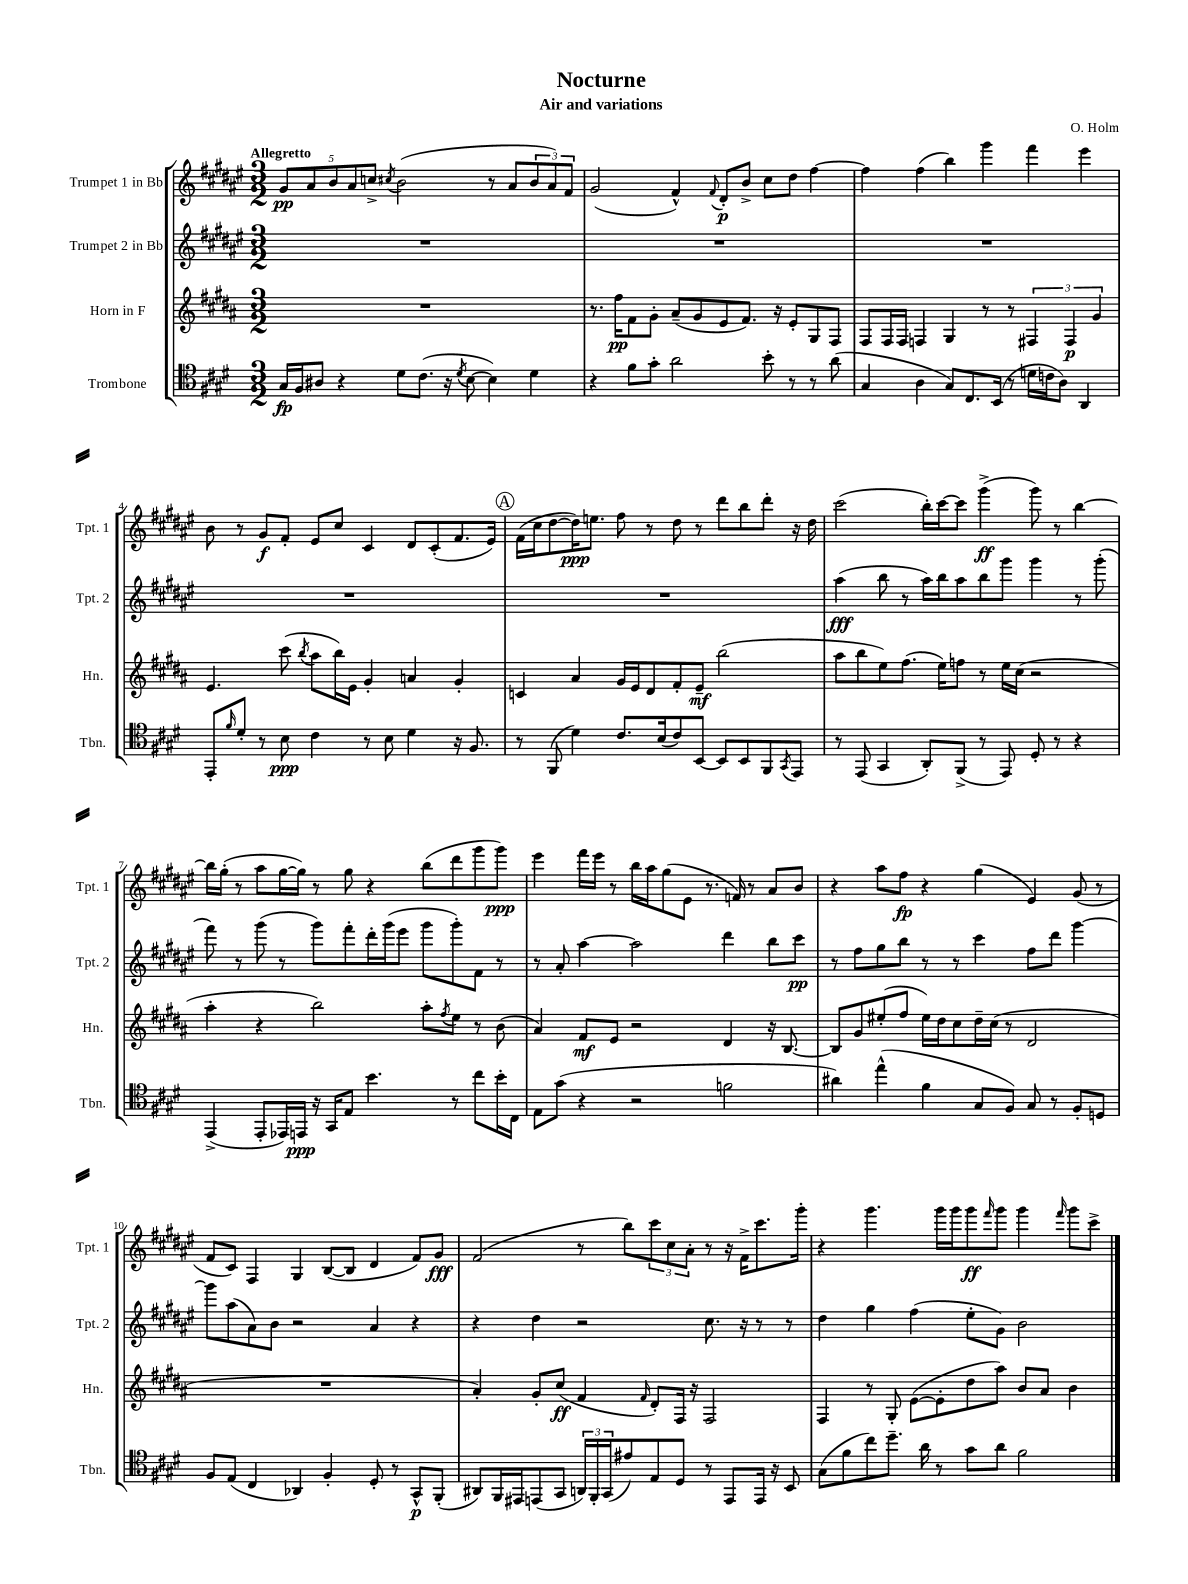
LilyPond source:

\header { title = "Nocturne" composer = "O. Holm" subtitle = "Air and variations" }
<<
\new StaffGroup <<
\new Staff = "s0" \with { instrumentName = "Trumpet 1 in Bb" shortInstrumentName = "Tpt. 1" } {
    \clef treble \key fis \major \numericTimeSignature \time 3/2 \tempo "Allegretto"
    \tuplet 5/4 { gis'8\pp ais'8 b'8 ais'8 c''8-> } \acciaccatura { cis''8 } b'2( r8 ais'8 \tuplet 3/2 { b'8 ais'8) fis'8 } |
    gis'2( fis'4-^) \appoggiatura { fis'8 } dis'8-.\p b'8-> cis''8 dis''8 fis''4~ |
    fis''4 fis''4( b''4) gis'''4 fis'''4 eis'''4 |
    b'8 r8 gis'8\f fis'8-. eis'8 cis''8 cis'4 dis'8 cis'8-.( fis'8. eis'16) |
    \mark \markup { \circle "A" } fis'16( cis''16 dis''8~ dis''16\ppp) e''8. fis''8 r8 dis''8 r8 dis'''8 b''8 dis'''8-. r16 dis''16 |
    cis'''2( b''16-.) cis'''16~ cis'''8 gis'''4->\ff( gis'''8) r8 b''4~ |
    b''16 gis''16-.( r8 ais''8 gis''16~ gis''16) r8 gis''8 r4 b''8( dis'''8 gis'''8 gis'''8\ppp) |
    eis'''4 fis'''16 eis'''16 r8 b''16 ais''16 gis''8( eis'8 r8. f'16) r8 ais'8 b'8 |
    r4 ais''8 fis''8\fp r4 gis''4( eis'4) gis'8( r8 |
    fis'8 cis'8) fis4 gis4 b8~( b8 dis'4 fis'8) gis'8\fff |
    fis'2( r8 b''8) \tuplet 3/2 { cis'''8 cis''8 ais'8-. } r8 r16 fis'16-> cis'''8. gis'''16-. |
    r4 gis'''4. gis'''16 gis'''16 gis'''8\ff \grace { fis'''16 } gis'''8 gis'''4 \grace { fis'''16 } gis'''8 cis'''8-> \bar "|." |
}
\new Staff = "s1" \with { instrumentName = "Trumpet 2 in Bb" shortInstrumentName = "Tpt. 2" } {
    \clef treble \key fis \major \numericTimeSignature \time 3/2
    R1. |
    R1. |
    R1. |
    R1. |
    \mark \markup { \circle "A" } R1. |
    ais''4\fff( b''8 r8 ais''16) b''16 ais''8 b''8 gis'''8 gis'''4 r8 gis'''8-.( |
    fis'''8) r8 gis'''8( r8 gis'''8) fis'''8-. dis'''16-. gis'''16( eis'''8 gis'''8 gis'''8-.) fis'8 r8 |
    r8 ais'8-. ais''4~ ais''2 dis'''4 b''8 cis'''8\pp |
    r8 fis''8 gis''8 b''8 r8 r8 cis'''4 fis''8 dis'''8 gis'''4~ |
    gis'''8 ais''8( ais'8) b'8 r2 ais'4 r4 |
    r4 dis''4 r2 cis''8. r16 r8 r8 |
    dis''4 gis''4 fis''4( eis''8-. gis'8) b'2 \bar "|." |
}
\new Staff = "s2" \with { instrumentName = "Horn in F" shortInstrumentName = "Hn." } {
    \clef treble \key b \major \numericTimeSignature \time 3/2
    R1. |
    r8. fis''16\pp fis'8 gis'8-. ais'8--( gis'8 e'8 fis'8.) r16 e'8-. gis8 fis8 |
    fis8 fis16 fis16 f4 gis4 r8 r8 \tuplet 3/2 { fis4 fis4\p gis'4 } |
    e'4. cis'''8( \acciaccatura { b''8 } ais''8 b''16) e'16 gis'4-. a'4 gis'4-. |
    \mark \markup { \circle "A" } c'4 ais'4 gis'16 e'16 dis'8 fis'8-. e'8--\mf b''2( |
    ais''8 b''8 e''8) fis''8.( e''16) f''8 r8 e''16 cis''16( r2 |
    ais''4-. r4 b''2) ais''8-. \acciaccatura { fis''8 } e''8 r8 b'8( |
    ais'4) fis'8\mf e'8 r2 dis'4 r16 b8.~ |
    b8 gis'8 eis''8-.( fis''8 eis''16) dis''16 cis''8 dis''16-- cis''16( r8 dis'2 |
    R1. |
    ais'4-.) gis'8-. cis''8\ff( fis'4 \grace { fis'16 } dis'8-.) fis16 r16 fis2 |
    fis4 r8 gis8-. e'8~( e'8-. dis''8 ais''8) b'8 ais'8 b'4 \bar "|." |
}
\new Staff = "s3" \with { instrumentName = "Trombone" shortInstrumentName = "Tbn." } {
    \clef tenor \key e \major \numericTimeSignature \time 3/2
    gis16\fp fis16 ais8 r4 dis'8 cis'8.( r16 \acciaccatura { dis'8 } b8~ b4) dis'4 |
    r4 fis'8 gis'8-. a'2 b'8-. r8 r8 a'8( |
    gis4 a4 gis8) cis8. b,16( r8 d'16 c'16 a8) a,4 |
    e,8-. \grace { fis'16 } dis'8-. r8 b8\ppp cis'4 r8 b8 dis'4 r16 fis8. |
    \mark \markup { \circle "A" } r8 fis,8( dis'4) cis'8. b16( cis'8) b,8~ b,8 b,8 fis,8 \acciaccatura { gis,8 } e,8 |
    r8 e,8( gis,4 a,8-.) fis,8->( r8 e,8) dis8-. r8 r4 |
    e,4->( e,8-. ees,16) e,16\ppp r16 gis,16 e8 b'4. r8 cis''8 b'16-. cis16 |
    e8 gis'8( r4 r2 f'2 |
    ais'4) e''4-^( fis'4 gis8 fis8) gis8 r8 fis8-. d8 |
    fis8 e8( cis4 aes,4) fis4-. dis8-. r8 gis,8-^\p fis,8-.( |
    ais,8) fis,16 eis,16 e,8( gis,8 \tuplet 3/2 { a,16) fis,16-. gis,16( } eis'8) e8 dis8 r8 e,8 e,16 r16 b,8 |
    gis8( fis'8 cis''8) dis''8.-- a'16 r8 gis'8 a'8 fis'2 \bar "|." |
}
>>
>>
